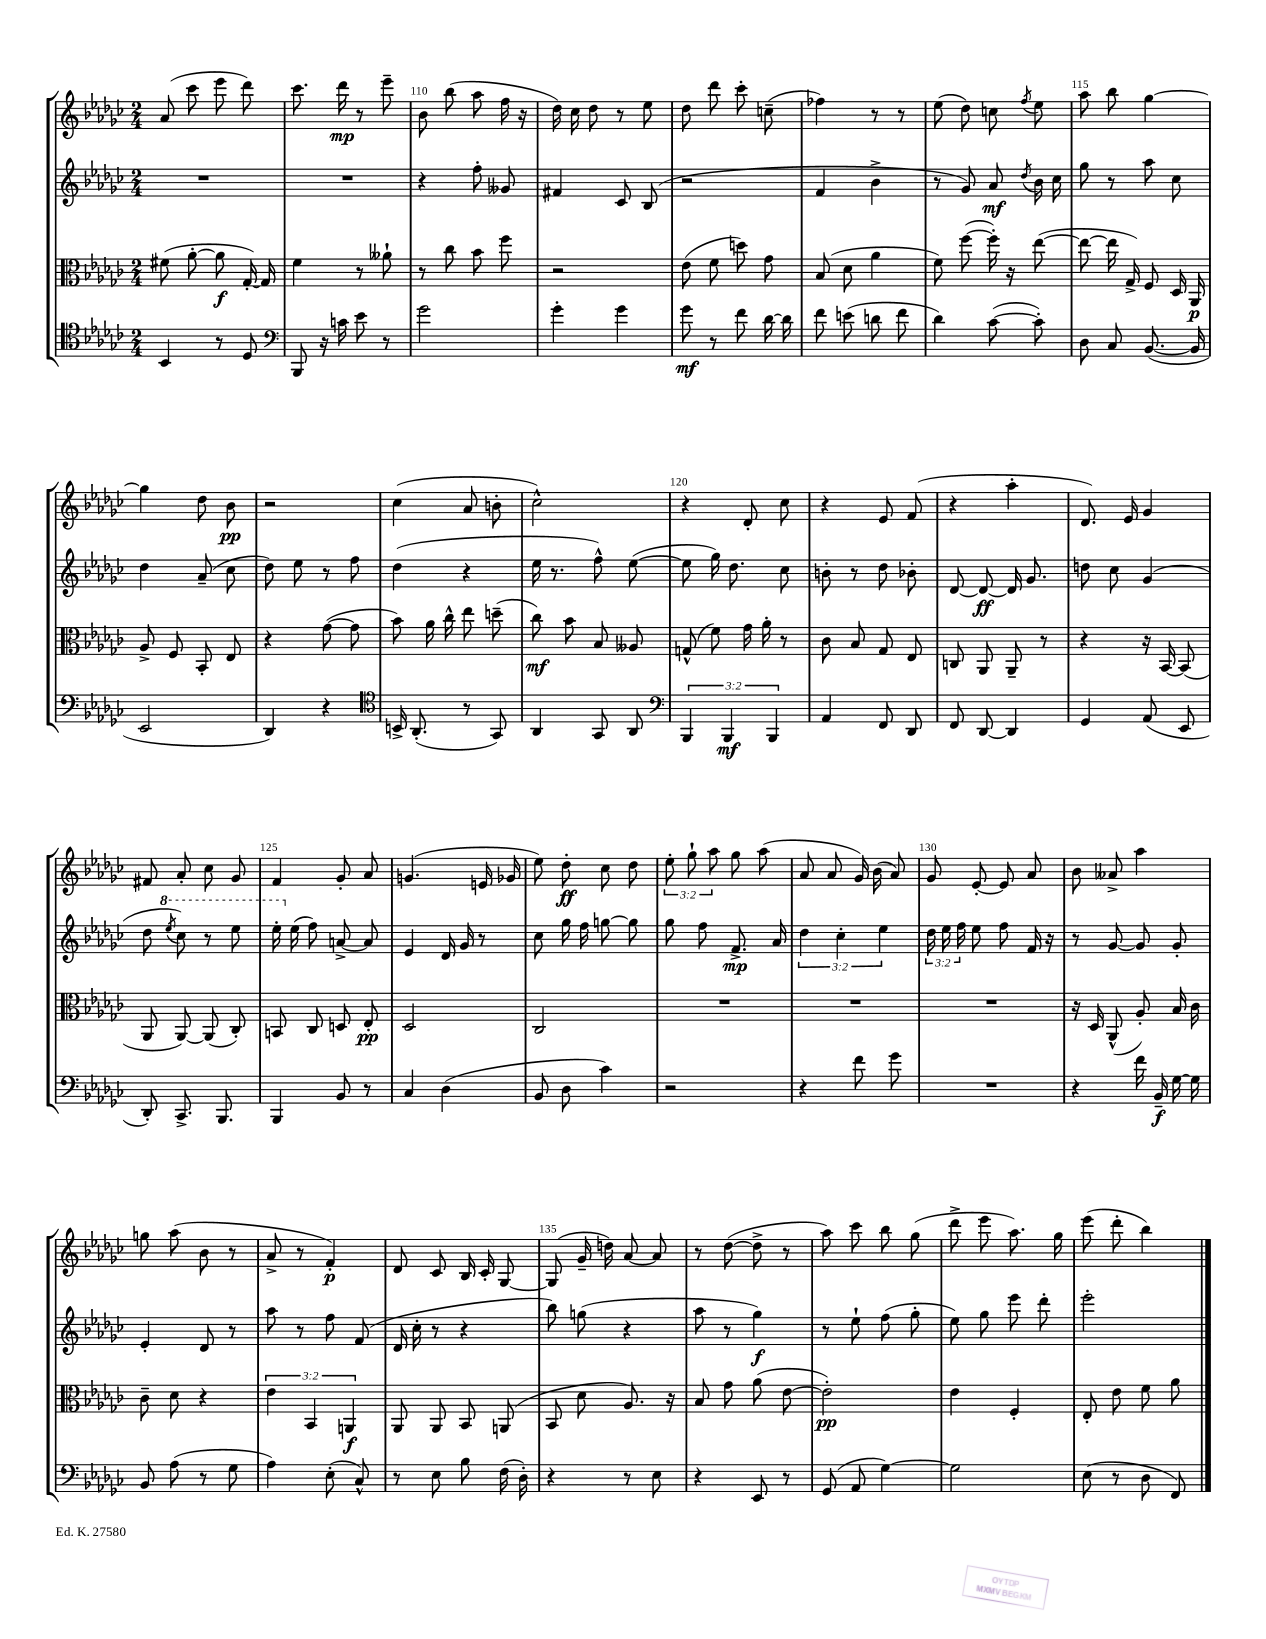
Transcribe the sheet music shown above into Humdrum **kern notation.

**kern	**kern	**kern	**kern
*staff4	*staff3	*staff2	*staff1
*clefC4	*clefC3	*clefG2	*clefG2
*k[b-e-a-d-g-c-]	*k[b-e-a-d-g-c-]	*k[b-e-a-d-g-c-]	*k[b-e-a-d-g-c-]
*M2/4	*M2/4	*M2/4	*M2/4
4BB-	(8f#	2r	(8a-
.	[8a-'	.	8ccc-
8r	8a-]	.	8eee-
8D-	[16G-')	.	8ddd-)
.	16G-]	.	.
=	=	=	=
*clefF4	*	*	*
8BBB-	4f	2r	8.ccc-
16r	.	.	.
16c	.	.	16ddd-
8e-	8r	.	8r
8r	8a--`	.	8eee-~
=	=	=	=
2g-	8r	4r	8b-
.	8cc-	.	(8bb-
.	8b-	8ff'	8aa-
.	8ff	8g--	16ff
.	.	.	16r
=	=	=	=
4g-'	2r	4f#	16dd-)
.	.	.	16cc-
.	.	.	8dd-
4g-	.	8c-	8r
.	.	(8B-	8ee-
=	=	=	=
8g-	(8e-	2r	8dd-
8r	8f	.	8ddd-
8f	8dd)	.	8ccc-'
[16d-	8g-	.	(8cc~
16d-]	.	.	.
=	=	=	=
8f	(8B-	4f	4ff-)
(8e	8d-	.	.
8d	4a-	4b-^	8r
8f	.	.	8r
=	=	=	=
4d-)	8f)	8r	(8ee-
.	([8ff	8g-)	8dd-)
([8c-	16ff'])	8a-	8cc
.	16r	.	.
.	.	8qdd-	8qff
8c-'])	([8ee-	16b-	8ee-
.	.	16cc-	.
=	=	=	=
8D-	8ee-_	8gg-	8aa-
8C-	16ee-]	8r	8bb-
.	16G-^)	.	.
([8.BB-	8F	8aa-	[4gg-
.	16D-	8cc-	.
16BB-]	16AA-	.	.
=	=	=	=
2EE-	8A-^	4dd-	4gg-]
.	8F	.	.
.	8BB-'	(8a-~	8dd-
.	8E-	8cc-	8b-
=	=	=	=
4DD-)	4r	8dd-)	2r
.	.	8ee-	.
4r	([8g-	8r	.
.	8g-]	8ff	.
=	=	=	=
*clefC4	*	*	*
16BB^	8b-)	(4dd-	(4cc-
(8.AA-'	.	.	.
.	16a-	.	.
.	16cc-^^	.	.
8r	8ee-	4r	8a-
8GG-)	(8dd~	.	8b'
=	=	=	=
4AA-	8cc-)	16ee-	2cc-^^)
.	.	8.r	.
.	8b-	.	.
8GG-	8B-	8ff^^)	.
8AA-	8A--	([8ee-	.
=	=	=	=
*clefF4	*	*	*
6BBB-	(8G^^	8ee-]	4r
.	8f)	16gg-)	.
6BBB-	.	.	.
.	.	8.dd-	.
.	16g-	.	8d-'
.	16a-'	.	.
6BBB-	.	.	.
.	8r	8cc-	8cc-
=	=	=	=
4AA-	8c-	8b'	4r
.	8B-	8r	.
8FF	8G-	8dd-	8e-
8DD-	8E-	8b-'	(8f
=	=	=	=
8FF	8C	[8d-	4r
[8DD-	8AA-	8d-_	.
4DD-]	8AA-~	16d-]	4aa-'
.	.	8.g-	.
.	8r	.	.
=	=	=	=
4GG-	4r	8dd	8.d-)
.	.	8cc-	.
.	.	.	16e-
(8AA-	16r	(4g-	4g-
.	[16BB-	.	.
8EE-	(8BB-]	.	.
=	=	=	=
8DD-')	8AA-	8dd-	8f#
.	.	8qeee-	.
8.CC-^	[8AA-)	8ccc-)	8a-'
.	(8AA-]	8r	8cc-
8.BBB-	.	.	.
.	8C-')	8eee-	8g-
=	=	=	=
4BBB-	8BB	16eee-'	4f
.	.	(16ee-	.
.	8C-	8ff)	.
8BB-	8D	[8a^	8g-'
8r	8E-'	8a]	8a-
=	=	=	=
4C-	2D-	4e-	(4.g
(4D-	.	16d-	.
.	.	16g-	.
.	.	8r	16e
.	.	.	16g-
=	=	=	=
8BB-	2C-	8cc-	8ee-)
8D-	.	16gg-	8dd-'
.	.	16ff	.
4c-)	.	[8gg	8cc-
.	.	8gg]	8dd-
=	=	=	=
2r	2r	8gg-	12ee-'
.	.	.	12gg-`
.	.	8ff	.
.	.	.	12aa-
.	.	8.f^	8gg-
.	.	.	(8aa-
.	.	16a-	.
=	=	=	=
4r	2r	6dd-	8a-
.	.	.	8a-
.	.	6cc-'	.
8f	.	.	16g-)
.	.	.	(16b-
.	.	6ee-	.
8g-	.	.	8a-)
=	=	=	=
2r	2r	24dd-	8g-
.	.	24ee-	.
.	.	24ff	.
.	.	8ee-	[8e-'
.	.	8ff	8e-]
.	.	16f	8a-
.	.	16r	.
=	=	=	=
4r	16r	8r	8b-
.	16D-	.	.
.	(8AA-^^	[8g-	8a--^
16f	8A-')	8g-]	4aa-
16BB-~	.	.	.
[16G-	16B-	8g-'	.
16G-]	16c-	.	.
=	=	=	=
8BB-	8c-~	4e-'	8gg
(8A-	8d-	.	(8aa-
8r	4r	8d-	8b-
8G-	.	8r	8r
=	=	=	=
4A-)	6e-	8aa-	8a-^
.	.	8r	8r
.	6BB-	.	.
(8E-'	.	8ff	4f')
.	6AA	.	.
8C-^^)	.	(8f	.
=	=	=	=
8r	8AA-	16d-	8d-
.	.	16cc-'	.
8E-	8AA-	8r	8c-
8B-	8BB-	4r	16B-
.	.	.	16c-'
(16F	(8AA	.	[8G-
16D-')	.	.	.
=	=	=	=
4r	8BB-	8bb-)	(8G-]
.	8d-	(8gg	16g-~
.	.	.	16dd)
8r	8.A-)	4r	[8a-
8E-	.	.	8a-]
.	16r	.	.
=	=	=	=
4r	8B-	8aa-	8r
.	8g-	8r	([8dd-
8EE-	(8a-	4gg-)	8dd-^]
8r	[8e-	.	8r
=	=	=	=
(8GG-	2e-'])	8r	8aa-)
8AA-	.	8ee-`	8ccc-
[4G-)	.	(8ff	8bb-
.	.	8gg-'	(8gg-
=	=	=	=
2G-]	4e-	8ee-)	8ddd-^
.	.	8gg-	8eee-
.	4F'	8eee-	8.aa-)
.	.	8ddd-'	.
.	.	.	16gg-
=	=	=	=
(8E-	8E-'	2eee-'	(8eee-
8r	8e-	.	8ddd-'
8D-	8f	.	4bb-)
8FF)	8a-	.	.
==	==	==	==
*-	*-	*-	*-
